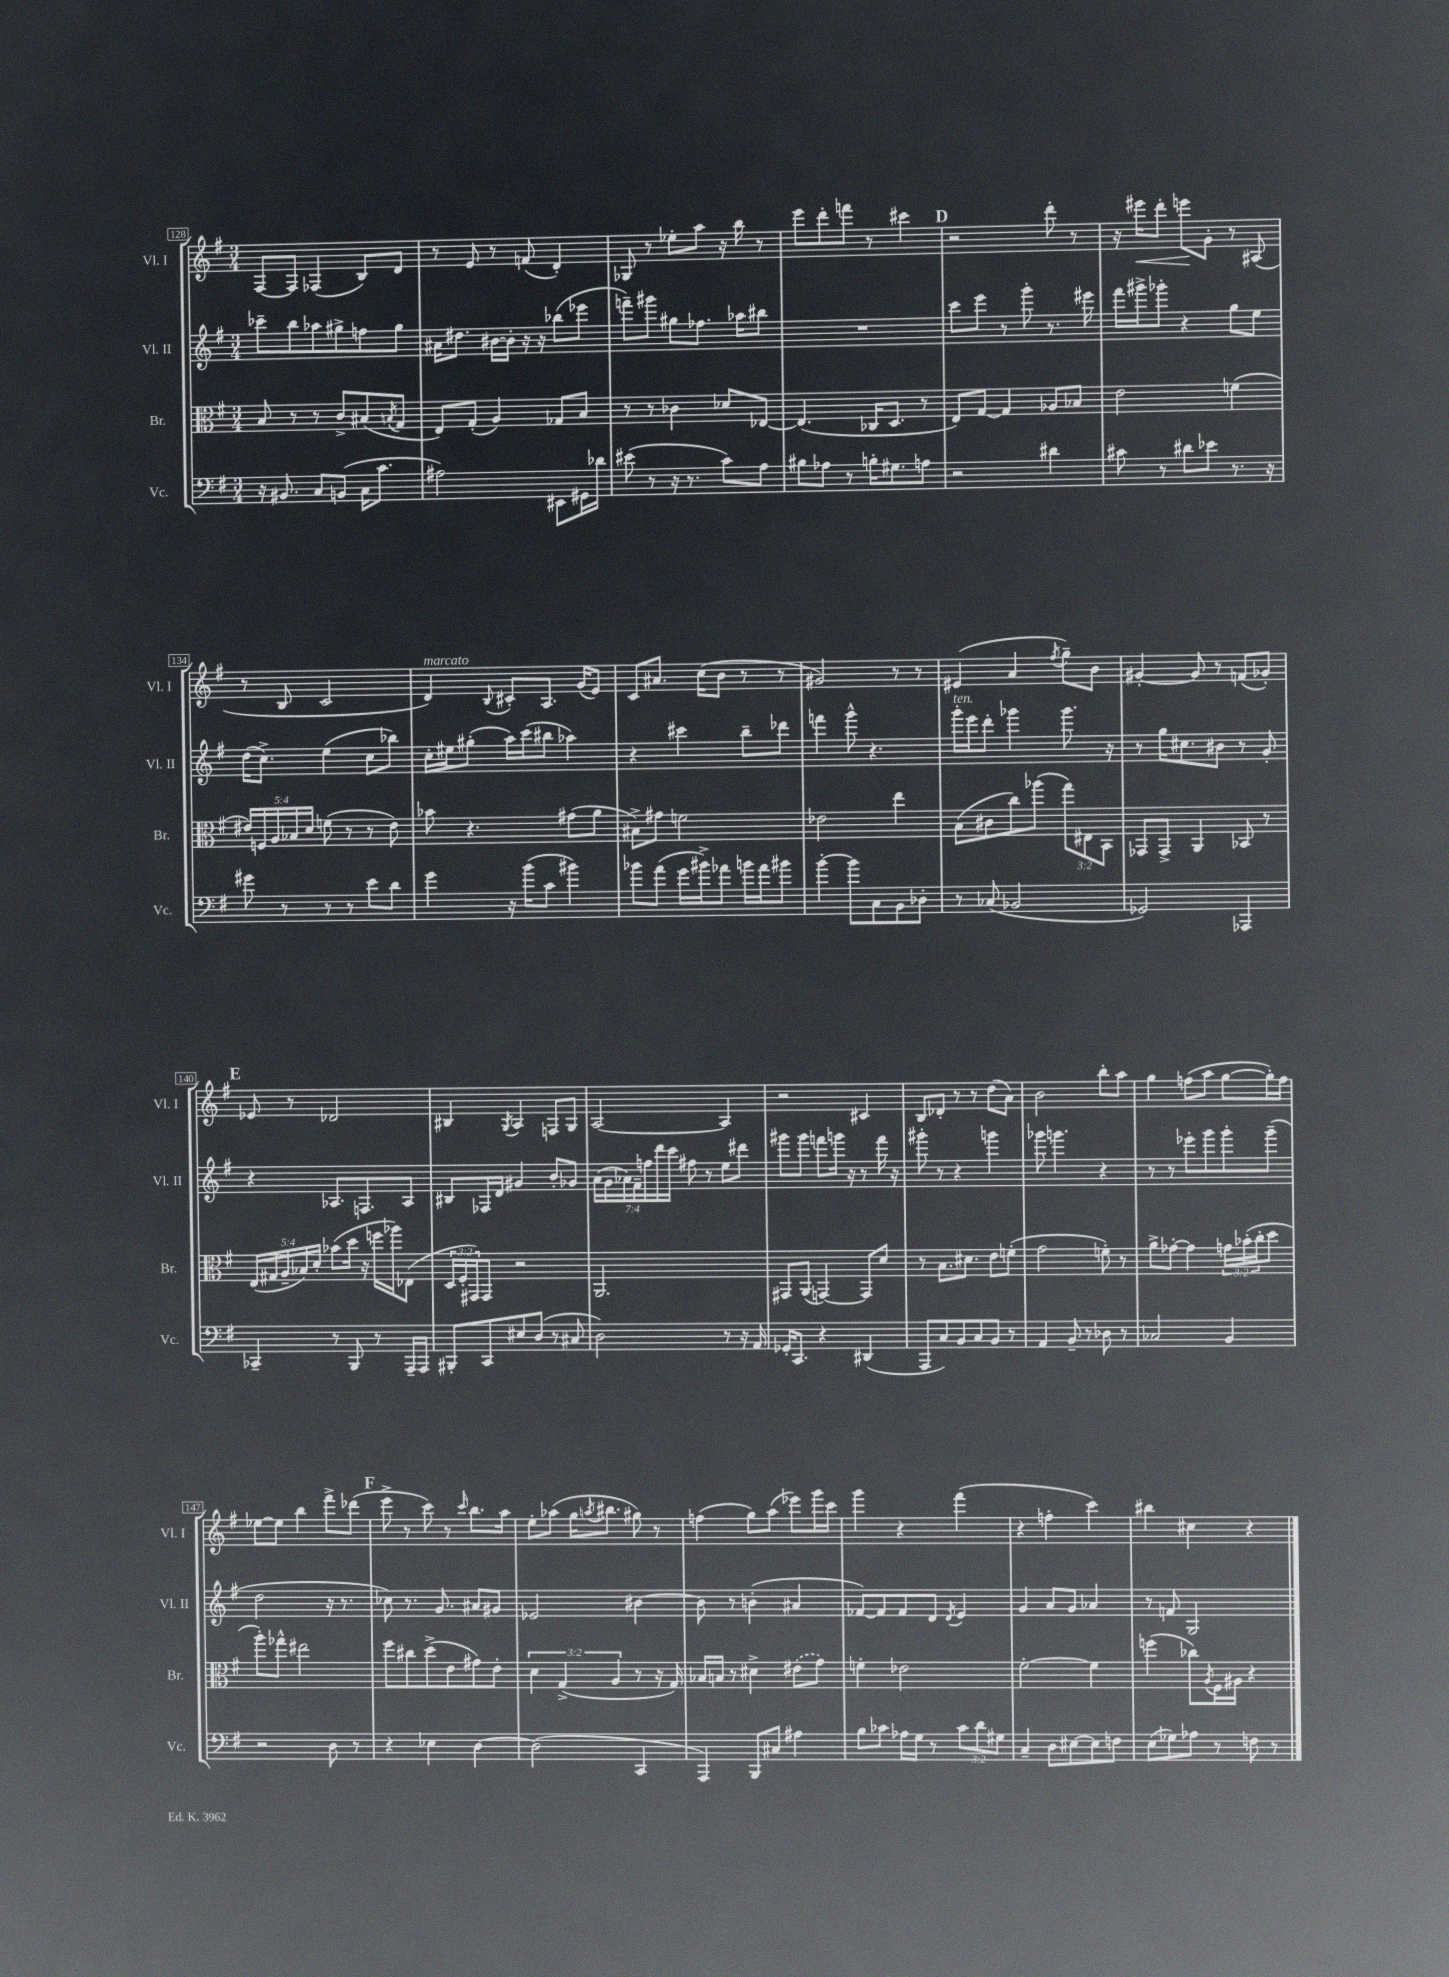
<<
\new StaffGroup <<
\new Staff = "s0" \with { instrumentName = "Vl. I" shortInstrumentName = "Vl. I" } {
    \clef treble \key g \major \numericTimeSignature \time 3/4
    fis8~ fis8 fes4( b8) d'8 |
    r8 e'8 r8 f'8( d'4-.) |
    ges8 r8 ees''8-. a''8 r16 b''16 r8 |
    e'''8 d'''8-. f'''8 r8 cis'''4 |
    \mark \markup { \bold "D" } r2 d'''8-. r8 |
    r16 eis'''16\< d'''8-. e'''8\! g'8-. r8 ais8( |
    r8 b8 c'2 |
    d'4^\markup { \italic "marcato" }) \appoggiatura { b8 } cis'8-. a8. g'16( e'8) |
    c'8 ais'8. c''16( b'8 r8 r8 |
    gis'2) r8 r8 |
    eis'4( a'4 \acciaccatura { fis''8 } g''8--) b'8 |
    gis'4~-. gis'8 r8 f'8( ges'8-.) |
    \mark \markup { \bold "E" } ees'8 r8 des'2 |
    bis4 \acciaccatura { g8 } a4 f8 g8 |
    a2~ a4 |
    r2 cis'4 |
    b8 des'8-. r8 r8 d''8( a'8) |
    b'2 b''8-. a''8 |
    g''4 f''8( a''8 g''8~ g''16-.) f''16 |
    ees''8~ ees''8 b''4 fis'''8-> des'''8( |
    \mark \markup { \bold "F" } e'''8-> r8 c'''8) r8 \grace { c'''16 } b''8. a''16 |
    e''8-. aes''8( g''16 \acciaccatura { a''8 } bis''8. gis''8) r8 |
    f''4( g''8) a''8( ees'''8) g'''16 c'''16 |
    g'''4 r4 fis'''4( |
    r4 f''4-. c'''4) |
    bis''4 cis''4 r4 \bar "|." |
}
\new Staff = "s1" \with { instrumentName = "Vl. II" shortInstrumentName = "Vl. II" } {
    \clef treble \key g \major \numericTimeSignature \time 3/4 \override Staff.TupletNumber.text = #tuplet-number::calc-fraction-text
    ces'''8-- b''8 aes''8 gis''8-> f''8 gis''8 |
    ais'16 dis''8. bis'16~ bis'16-. r16 r16 bes''8( ees'''8 |
    f'''8--) gis'''8 gis''8 fes''8. aes''16 bis''8 |
    R2. |
    \mark \markup { \bold "D" } c'''8 e'''8 r8 g'''8-. r8. eis'''16 |
    fis'''16 gis'''16-> ges'''8-. r4 g''8 e''8 |
    d''16( c''8.->) e''4( c''8 bes''8) |
    c''16-. eis''16 gis''8-.( a''16) c'''16( bis''8 aes''4) |
    r4 cis'''4 b''8-- des'''8 |
    f'''4 g'''8-^ r4. |
    g'''16-.^\markup { \italic "ten." } e'''16 d'''8-. ges'''4 ges'''8. r16 |
    r8 g''16 cis''8. bis'8 r8 g'8-. |
    \mark \markup { \bold "E" } r4 aes8. f8. aes8 |
    bis8 fes16 d'16 gis'4 b'8-. ges'8 |
    \tuplet 7/4 { a'16( g'16 aes'16) fis'16-- f''16 d'''16 c'''16 } fis''8 r8 e''8 dis'''8 |
    gis'''8 gis'''8 f'''8 g'''16 r16 r8 f'''16 r16 |
    gis'''8-. r8 r4 g'''4 |
    ges'''8 g'''4. r4 |
    r8 r8 ees'''8-. g'''8 g'''8-. g'''8--( |
    d''2 r16 r8. |
    \mark \markup { \bold "F" } ces''8) r8. g'8. ais'8 gis'8 |
    ees'2 bis'4~ |
    bis'8 r8 b'4-.( ais'4 |
    fes'8~) fes'8 fes'8 d'8 \acciaccatura { d'8 } e'4 |
    g'4 a'8 g'8 aes'4 |
    r8 f'8 g2 \bar "|." |
}
\new Staff = "s2" \with { instrumentName = "Br." shortInstrumentName = "Br." } {
    \clef alto \key g \major \numericTimeSignature \time 3/4 \override Staff.TupletNumber.text = #tuplet-number::calc-fraction-text
    b8 r8 r8 c'8-> bis8( \acciaccatura { b8 } g8 |
    e8) g8-.( a4) ges8 b8 |
    r8 r8 ces'4 des'8 ees8~ |
    ees4.( ces16 d8. r8 |
    \mark \markup { \bold "D" } e8) g8~ g4 aes8 bes8 |
    e'2 f'4( |
    \tuplet 5/4 { eis'16) f16 a16 bes16 d'16 } f'8( r8 r8 eis'8) |
    bes'8 r4. gis'8( a'8 |
    bis8->) gis'8 f'2 |
    ees'2 e''4 |
    b8( cis'8 c''8) aes''8( \tuplet 3/2 { g''8) eis8 b,8 } |
    ges,8 ges,8-> a,4 bes,8 r8 |
    \mark \markup { \bold "E" } \tuplet 5/4 { e16( gis16 a16-- bes16) d'16-. } bes'8( d''16 r16 f''16 aes''16) ees8( |
    \tuplet 3/2 { d16 fis16-. gis,16) } gis,8 r2 |
    a,2. |
    gis,8 a,8( g,4~) g,8 d'8 |
    r8 b8. dis'8. e'8 f'8-.( |
    g'2 f'8-.) r8 |
    a'8-> ges'8~-. ges'4 \tuplet 3/2 { g'16 bes'16-.( c''16-. } d''8 |
    a''8-.) ges''8-^ eis''2 |
    \mark \markup { \bold "F" } fis''8 cis''8 d''8->( e'8 gis'8) e'8-. |
    \tuplet 3/2 { d'4 g4->( a4 } r8 r16 g16) |
    bes16 b16 r8 dis'4-> \once \slurDashed eis'8( g'8) |
    f'4-. ees'2 |
    fis'2~-. fis'4 |
    f''4( ces''8) \acciaccatura { a8 } fis16 ais16 r4 \bar "|." |
}
\new Staff = "s3" \with { instrumentName = "Vc." shortInstrumentName = "Vc." } {
    \clef bass \key g \major \numericTimeSignature \time 3/4 \override Staff.TupletNumber.text = #tuplet-number::calc-fraction-text
    r16 bis,8. c8 b,8( c16 c'8. |
    ais2) eis,8 gis,16 des'16 |
    eis'8( r8 r16 r8. c'8) a8 |
    bis8 aes8 r8 b16-. gis8. a8 |
    \mark \markup { \bold "D" } r2 dis'4 |
    cis'8 r8 dis'8 ees'8 r8. r16 |
    gis'8 r8 r8 r8 e'8 d'8 |
    g'4 r16 b'16( c'8 bis'4) |
    bes'8 a'8( g'16 bis'16->) aes'8 b'16 aes'16 bis'8 |
    b'4~-. b'8 c8 b,8 des8-. |
    r8 ces8( bes,2 |
    ges,2) aes,,4 |
    \mark \markup { \bold "E" } ces,4-- r8 b,,8 r8 a,,16-- a,,16 |
    bis,,8-. c,8 eis8 d8( r8 cis8 |
    d2) r8 r16 a,16 |
    ges,16-. c,8. r4 dis,4( |
    a,,8 c8) b,8 c8 b,8 r8 |
    a,4 b,8-- r8 des8 r8 |
    ces2 b,4 |
    r2 d8 r8 |
    \mark \markup { \bold "F" } r4 ees4 d4~ |
    d2( c,4 |
    a,,4) b,,8 cis8 ais4 |
    b8 ces'8 aes16 g16 r8 \tuplet 3/2 { ces'8 d'8 gis8 } |
    c4-- d8 eis8~ eis8 f8 |
    e8( ges8) aes8 r8 f8 r8 \bar "|." |
}
>>
>>
\layout { \context { \Score currentBarNumber = #128 \override BarNumber.stencil = #(make-stencil-boxer 0.1 0.3 ly:text-interface::print) } }
